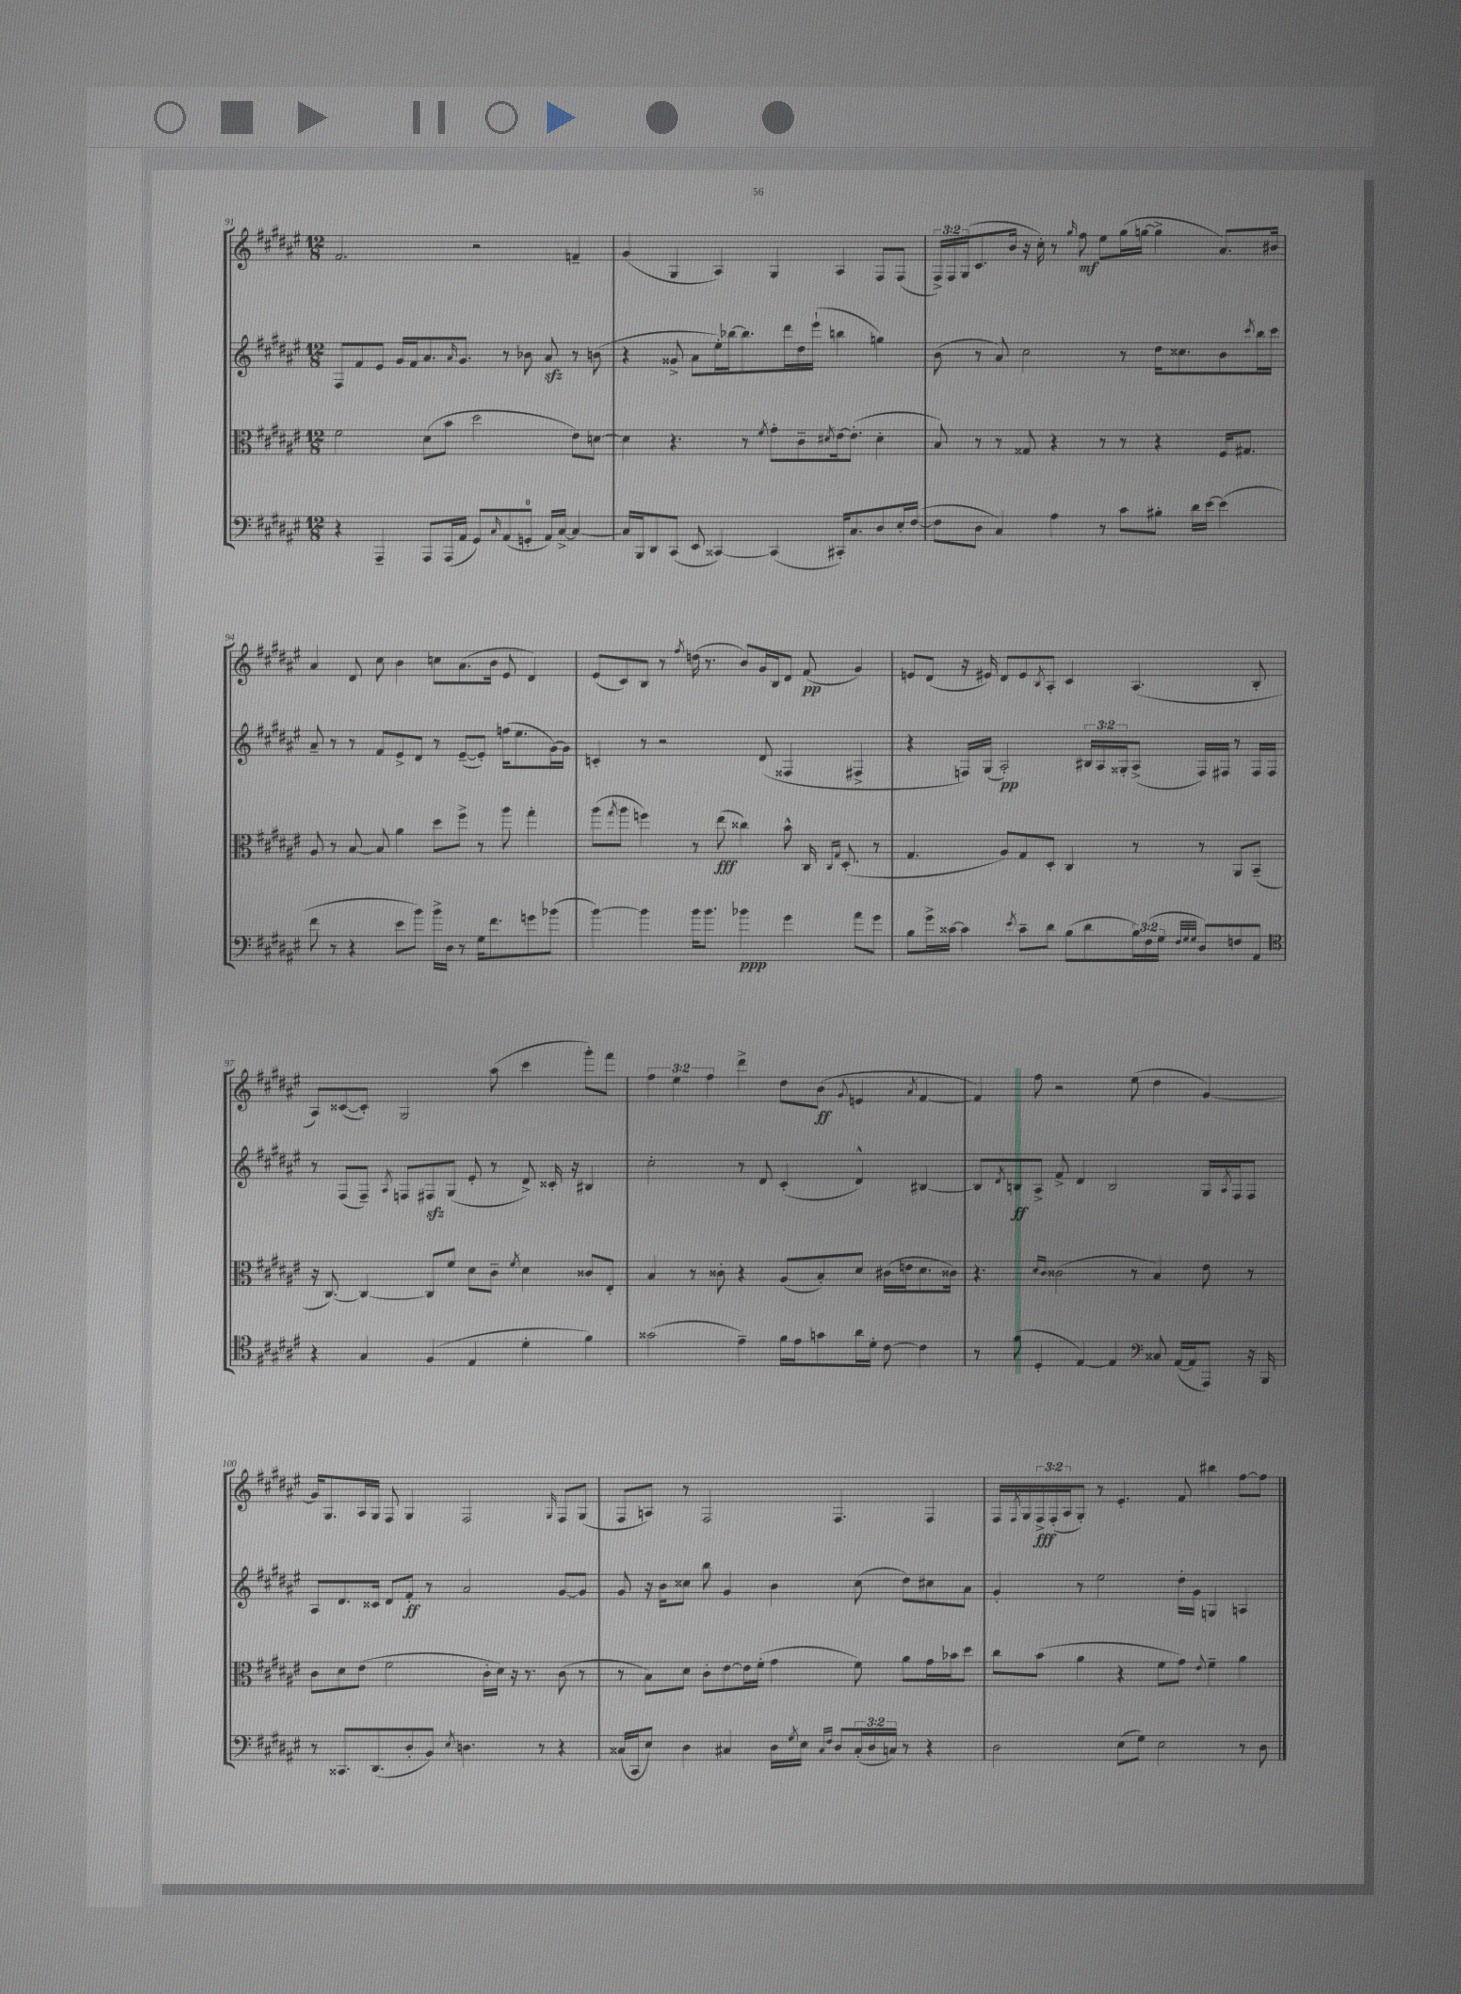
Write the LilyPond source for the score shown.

<<
\new StaffGroup <<
\new Staff = "s0" {
    \clef treble \key fis \major \numericTimeSignature \time 12/8 \override Staff.TupletNumber.text = #tuplet-number::calc-fraction-text
    fis'2. r2 f'4-- |
    gis'4( gis4 ais4) gis4 ais4 fis8 fis8( |
    \tuplet 3/2 { fis16->) fis16 gis16( } cis'8. b'16 r16 cis''16-.) r8 \grace { gis''16 } fis''8\mf eis''8 gis''16( g''16~ g''4-> ais'8.) bis'16 |
    ais'4 dis'8 cis''8 b'4 c''8 ais'8.( b'16 eis'8 dis'4) |
    eis'8( cis'8) b8 r8 \acciaccatura { fis''8 } d''16( r8. b'8) gis'16 b16 dis'8 fis'8\pp( gis'4) |
    e'8 dis'8( r16 eis'16) dis'8 eis'8 \acciaccatura { b8 } ais8-. cis'4 ais4.( b8-. |
    ais8) cisis'8~( cisis'8-.) gis2 ais''8( cis'''4 gis'''8-.) fis'''8 |
    \tuplet 3/2 { fis''4 eis''4 fis''4 } dis'''4-> dis''8 b'8\ff( \appoggiatura { gis'8 } e'4 \acciaccatura { ais'8 } fis'4~ |
    fis'4) fis''8 r2 eis''8( dis''4 gis'4~) |
    gis'16 gis8. ais16 gis16 fis8 gis4 fis2 \grace { gis16 } fis8 gis8( |
    fis8 a8) r8 fis2 fis4. fis4 |
    fis16 \acciaccatura { fis8 } gis16 \tuplet 3/2 { fis16->\fff fis16-.( ais16 } gis8-.) r8 eis'4.-. fis'8 bis''4 fis''8~ fis''8 \bar "|." |
}
\new Staff = "s1" {
    \clef treble \key fis \major \numericTimeSignature \time 12/8 \override Staff.TupletNumber.text = #tuplet-number::calc-fraction-text
    fis8 fis'8 eis'8 gis'16 fis'16 ais'8. \grace { ais'16 } gis'8. r8 bes'8 ais'8\sfz r8 b'8( |
    r4 gisis'8-> ais'8 eis''16-.) bes''16~ bes''8. dis'''16 dis''16 eis'''16-!( b''4 g''4) |
    b'8( r8 ais'8) cis''2 r8 dis''16 cisis''8. b'8 \acciaccatura { cis'''8 } b''16 cis'''16 |
    ais'8-- r8 r8 fis'8 eis'8-> dis'8 r8 eis'8~--( eis'8-.) f''16( eis''8. gis'16~) gis'16 |
    c'4-. r8 r2 dis'8( fisis4 fis4-> |
    r4 f16) gis16( ais2-.\pp) \tuplet 3/2 { bis16 ais16 gisis16-. } ais8->( f16) fis16 r8 fis16 fis16 |
    r8 fis8( fis8--) \acciaccatura { ais8 } f8 fis8\sfz gis8( eis'8-. r8 dis'8->) cisis'16-. r16 bis4 |
    cis''2-. r8 dis'8 cis'4-.( dis'4-^) bis4~ |
    bis8 \acciaccatura { dis'8 } b8\ff ais8-> fis'8-> dis'4 b2 gis16 \acciaccatura { ais8 } fis16 fis8 |
    ais8 dis'8. cisis'16 dis'8 fis'8-.\ff r8 ais'2 gis'8~ gis'8 |
    gis'8 r16 b'16 cisis''8 b''8 gis'4 b'4 cisis''8( dis''8) cis''8 ais'8 |
    gis'4-. r8 eis''2 dis''16-. gis'16 g4 a4 \bar "|." |
}
\new Staff = "s2" {
    \clef alto \key fis \major \numericTimeSignature \time 12/8
    fis'2 dis'8( b'8 dis''2 eis'8) d'8~ |
    d'4 r4. r8 \acciaccatura { fis'8 } gis'8-. cis'8-- \acciaccatura { dis'8 } eis'16~ eis'8.-.( dis'4-. |
    b8) r8 r8 gisis8 r4 r8 r8 r4 fis16 gis8. |
    ais8 r8 b8~ b8 ais'4 dis''8 fis''8-> r8 ais''8 gis''4-. |
    ais''8( \acciaccatura { gis''8 } ais''8 f''4) r8 eis''8\fff( cisis''4) b'8-^ cis16 \grace { cis16 gis16 } dis8.-.( r8 |
    gis4. ais8) gis8 dis8-. cis4 r8 r8 ais,8 b,8--( |
    r16 cis8.~) cis4~ cis8 fis'8 dis'8 cis'8-- \acciaccatura { fis'8 } dis'4 cisis'8 eis8-. |
    b4 r8 cisis'8-. r4 ais8( b8-.) dis'8 cis'16( e'16 dis'8. cisis'16) |
    r4. \grace { dis'16 cis'16 } cisis'2( r8 b4) eis'8 r8 |
    cis'8 dis'8 eis'8( fis'2 cis'16-. dis'16) r16 r8. cis'8( r8 |
    r8 b8) dis'8 cis'8-. eis'8~ eis'16 fis'16-.( gis'4 fis'8) ais'8 gis'16 bes'16 dis''8 |
    cis''8 b'8( ais'4 r4 fis'8 gis'8) \appoggiatura { eis'8 } fis'4-- ais'4 \bar "|." |
}
\new Staff = "s3" {
    \clef bass \key fis \major \numericTimeSignature \time 12/8 \override Staff.TupletNumber.text = #tuplet-number::calc-fraction-text
    r4 ais,,4-- ais,,8 ais,,16( ais,16 gis,8) \grace { cis16 } ais,8( g,8-0-. ais,16) cis16~-> cis4~ |
    cis16 b,,16 dis,8 cis,8( eis,8 cisis,4~) cisis,4( cis,16-.) cis8. dis8 eis16-. fis16~( |
    fis8 dis8 cis4) ais4 r8 cis'8 bis8-. dis'16 eis'16~ eis'4( |
    fis'8 r8 r4 eis'8 b'8) b'16-> dis16 r8 gis16 fis'8. g'8 bes'8( |
    b'4~) b'4 b'16 b'8. bes'4\ppp gis'4 ais'8 gis'8 |
    b8 gis'16-> cisis'16~ cisis'4 \acciaccatura { eis'8 } cisis'8-- dis'8 b8( dis'8 \tuplet 3/2 { b16) fis16( gis16 } \grace { fis32 gis32 gis32 } dis8) f8 ais,8 |
    \clef tenor r4 gis4 fis4( eis4 dis'4-. fis'4) |
    gisis'2( eis'4--) fis'16 eis'16 g'8 ais'16 dis'16-. cis'8~ cis'4 |
    r8 fis'8( dis4-. eis4~) eis4 \clef bass cisis8 ais,16~( ais,16 ais,,8) r16 b,,16 |
    r8 cisis,8. dis,8.( dis8-. b,8) \acciaccatura { eis8 } d4. r8 r4 |
    cisis16( cis,16 eis8) dis4 cis4 dis16 \acciaccatura { gis8 } eis16 \grace { cis16 fis16 } dis8 \tuplet 3/2 { cis16-.( dis16 c16) } r8 r4 |
    dis2 eis8( gis8) eis2 r8 dis8 \bar "|." |
}
>>
>>
\layout { \context { \Score currentBarNumber = #91 } }
